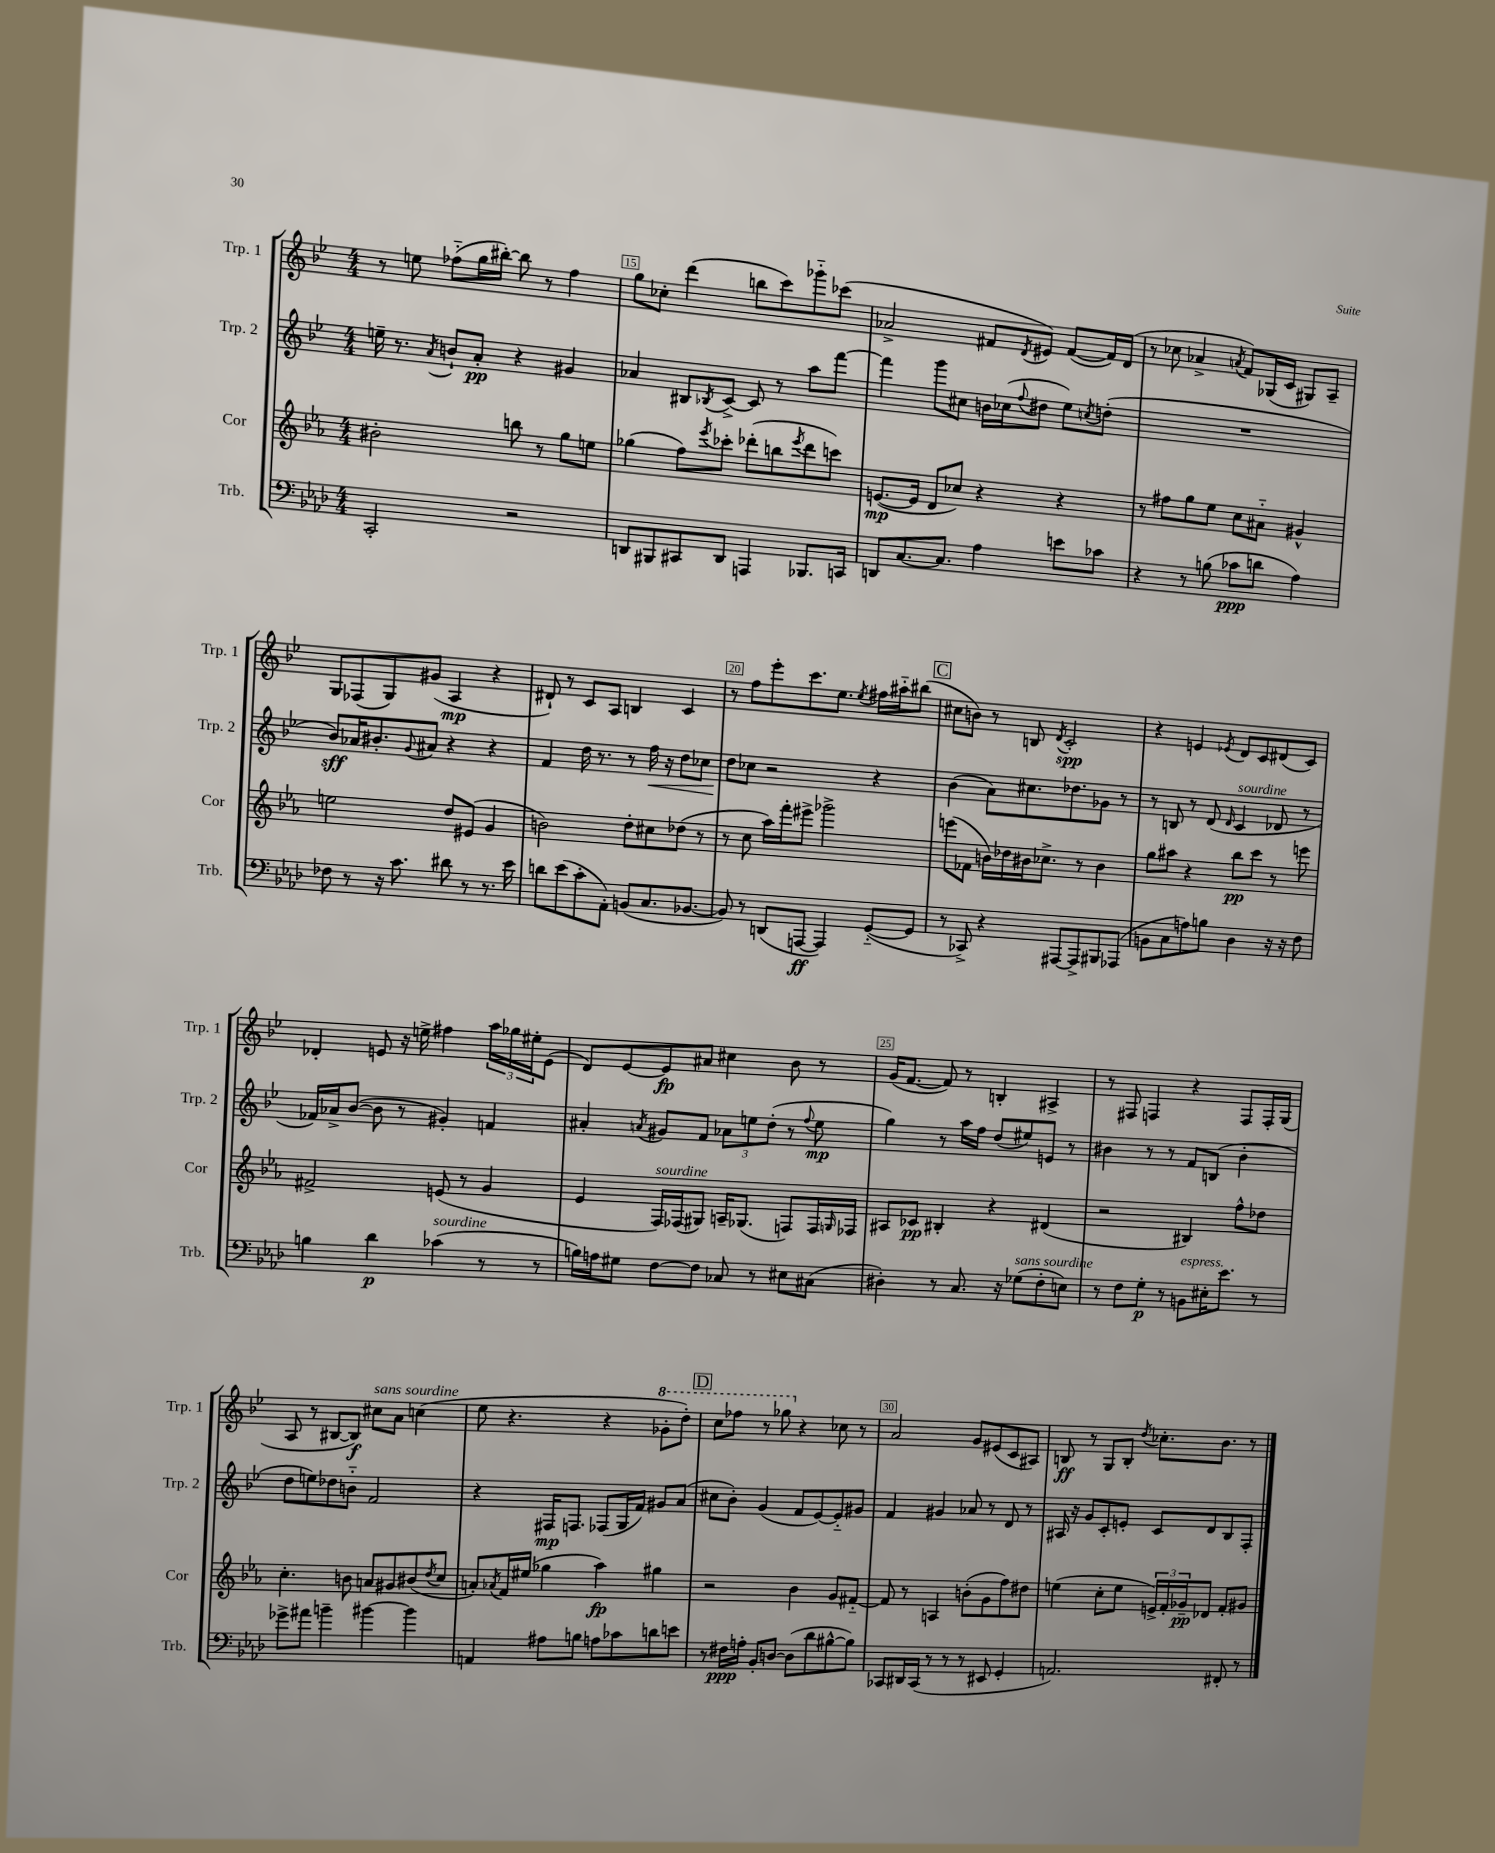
<<
\new StaffGroup <<
\new Staff = "s0" \with { instrumentName = "Trp. 1" shortInstrumentName = "Trp. 1" } {
    \clef treble \key bes \major \numericTimeSignature \time 4/4
    r8 e''8 fes''8-_( g''16 bis''16~-.) bis''8 r8 fes''4 |
    g''8 ces''8-. d'''4( b''8 c'''8) ges'''8-_ ces'''8( |
    aes'2-> fis'8 \acciaccatura { d'8 } eis'8) fis'8~( fis'16) d'16( |
    r8 ces''8 aes'4-> \acciaccatura { a'8 } f'8) ges16( c'16 gis8) a8-- |
    g8 fes8( g8) gis'8( a4\mp r4 |
    dis'8-!) r8 c'8 a8 b4 c'4 |
    r8 f''8 ees'''8-. c'''8. ees''8. \acciaccatura { ees''8 } fis''16 ais''16-_ bis''8( |
    \mark \markup { \box "C" } cis''8 b'8) r8 b8 \acciaccatura { d'8 } c'2-.\spp |
    r4 e'4 \acciaccatura { ees'8 } d'8 c'8 dis'8( c'8) |
    des'4-. e'8 r16 e''16-> fis''4 \tuplet 3/2 { a''16 ges''16 eis''16-. } e'8( |
    d'8) ees'8~ ees'8\fp ais'8 cis''4 bes'8 r8 |
    g'16( f'8.~ f'8) r8 b4-. ais4-> |
    r8 fis8 f4 r4 f8 f16-. g16( |
    a8 r8 bis8~ bis8\f) cis''8^\markup { \italic "sans sourdine" } a'8 c''4( |
    ees''8 r4. r4 \ottava #1 ges''8-. d'''8-.) |
    \mark \markup { \box "D" } c'''8 fes'''8 r8 ges'''8 \ottava #0 r4 ces''8 r8 |
    a'2 g'8 eis'8( c'8 ais8) |
    b8\ff r8 g8 b8-. \acciaccatura { d''8 } ces''8.-. bes'8. r8 \bar "|." |
}
\new Staff = "s1" \with { instrumentName = "Trp. 2" shortInstrumentName = "Trp. 2" } {
    \clef treble \key bes \major \numericTimeSignature \time 4/4
    e''16-- r8. \acciaccatura { a'8 } b'8-! a'8-.\pp r4 gis'4 |
    aes'4 bis8 \acciaccatura { bes8 } c'8~-> c'8 r8 a''8 f'''8~ |
    f'''4 g'''8 cis''8 b'16 ces''16( \appoggiatura { f''8 } dis''8 ees''8) \acciaccatura { c''8 } d''8-.( |
    R1 |
    bes'8\sff) aes'16 bis'8.-. \appoggiatura { g'8 } ais'8 r4 r4 |
    f'4 d''16 r8. r8 f''16\< r16 d''8 ces''8 |
    d''8\! ces''8 r2 r4 |
    \mark \markup { \box "C" } bes'4( a'8) cis''8. des''8. ges'8 r8 |
    r8 b8 r8 d'8( \grace { d'16 } c'4^\markup { \italic "sourdine" } des'8 r8 |
    fes'16) aes'16-> bes'8~( bes'8 r8 gis'4-.) f'4 |
    ais'4-. \acciaccatura { a'8 } gis'8 f'8 \tuplet 3/2 { aes'8 e''8 d''8-.( } r8 \appoggiatura { f''8 } e''8\mp |
    g''4) r8 a''16 f''16 d''8( eis''8) e'8 r8 |
    bis'4 r8 r8 f'8 b8( bis'4-. |
    d''8 e''8) des''8 b'8-_ f'2 |
    r4 fis16\mp f8. fes8( g16 f'16) gis'8 a'8( |
    \mark \markup { \box "D" } cis''8 bes'8-.) g'4( f'8 ees'8~) ees'8-_ gis'8 |
    f'4 gis'4 aes'8 r8 d'8 r8 |
    ais16 r16 g'8 c'8-. e'8-. c'8 d'8 bes8 f8-. \bar "|." |
}
\new Staff = "s2" \with { instrumentName = "Cor" shortInstrumentName = "Cor" } {
    \clef treble \key ees \major \numericTimeSignature \time 4/4
    bis'2-. b''8 r8 g''8 e''8 |
    ges''4( f''8) \acciaccatura { ees'''8 } ces'''8-. des'''8-.( b''8 \acciaccatura { ees'''8 } des'''8 c'''8) |
    e'8.~\mp( e'16 d'8 ces''8) r4 r4 |
    r8 fis''8 g''8 ees''8 c''8 ais'8-_ gis'4-^ |
    e''2 d''8 eis'8( g'4 |
    b'2) d''8-. cis''8 des''8( r8 |
    r8 c''8 aes''16) f'''16-. eis'''8-> ges'''2-> |
    \mark \markup { \box "C" } e'''8( fes'8 b'16) des''16 bis'16 ces''8.-> r8 bis'4 |
    g''8 ais''8 r4 bes''8\pp c'''8 r8 e'''8 |
    fis'2-> e'8( r8 g'4 |
    ees'4 f16^\markup { \italic "sourdine" }) fes16( gis8) a16-- ges8.( f8) f16 \grace { g16 } fes16 |
    ais8 ces'8\pp bis4-. r4 dis'4( |
    r2 bis4) f''8-^ des''8 |
    c''4.-. b'8 a'8 gis'8 bis'8( \acciaccatura { d''8 } c''8 |
    a'8-.) \acciaccatura { aes'8 } f'16 eis''16( ges''4 aes''4\fp) gis''4 |
    \mark \markup { \box "D" } r2 bes'4 g'8 fis'8~-_ |
    fis'8 r8 a4 b'8-.( g'8 f''8) dis''8 |
    e''4( c''8-. e''8 \tuplet 3/2 { e'16->) f'16-. ges'16--\pp } des'8 f'8-. gis'8 \bar "|." |
}
\new Staff = "s3" \with { instrumentName = "Trb." shortInstrumentName = "Trb." } {
    \clef bass \key aes \major \numericTimeSignature \time 4/4
    c,2-. r2 |
    d,8 bis,,8 cis,8 d,8 a,,4 bes,,8. c,16 |
    d,8 c8.~ c8. aes4 e'8 ces'8 |
    r4 r8 b8( ces'8\ppp d'8 aes4) |
    fes8 r8 r16 c'8. dis'8 r8 r8. ees'16 |
    d'8 ees'8( c'8-. aes,8-.) b,8( c8. bes,8.~ |
    bes,8) r8 d,8( a,,8~\ff a,,4) g,8~-_( g,8 |
    \mark \markup { \box "C" } r8 ces,8->) r4 ais,,8~ ais,,8-> bis,,8 aes,,8( |
    b,8 c8 a8) b8 des4 r16 r16 f8 |
    b4 des'4\p ces'4^\markup { \italic "sourdine" }( r8 r8 |
    b16) a16 gis8 f8~ f8 ces8 r8 eis8 cis8( |
    dis4-.) r8 c8. r16 ges8^\markup { \italic "sans sourdine" }( f8-. e8) |
    r8 f8 g8-.\p r8 b,8^\markup { \italic "espress." } eis16-. ees'8. r8 |
    ges'8-> ais'8 b'4-- bis'4~ bis'4 |
    a,4 ais8 b8 a8 ces'8 d'8 e'8 |
    \mark \markup { \box "D" } r8 fis16\ppp a16-. bes,8-. d8~ d8( des'8 bis8~-^ bis8) |
    ces,8 dis,16 ces,16( r8 r8 r8 eis,8 g,4-. |
    a,2.) fis,8-. r8 \bar "|." |
}
>>
>>
\layout { \context { \Score currentBarNumber = #14 \override BarNumber.break-visibility = ##(#f #t #t) barNumberVisibility = #(every-nth-bar-number-visible 5) \override BarNumber.stencil = #(make-stencil-boxer 0.1 0.3 ly:text-interface::print) } }
